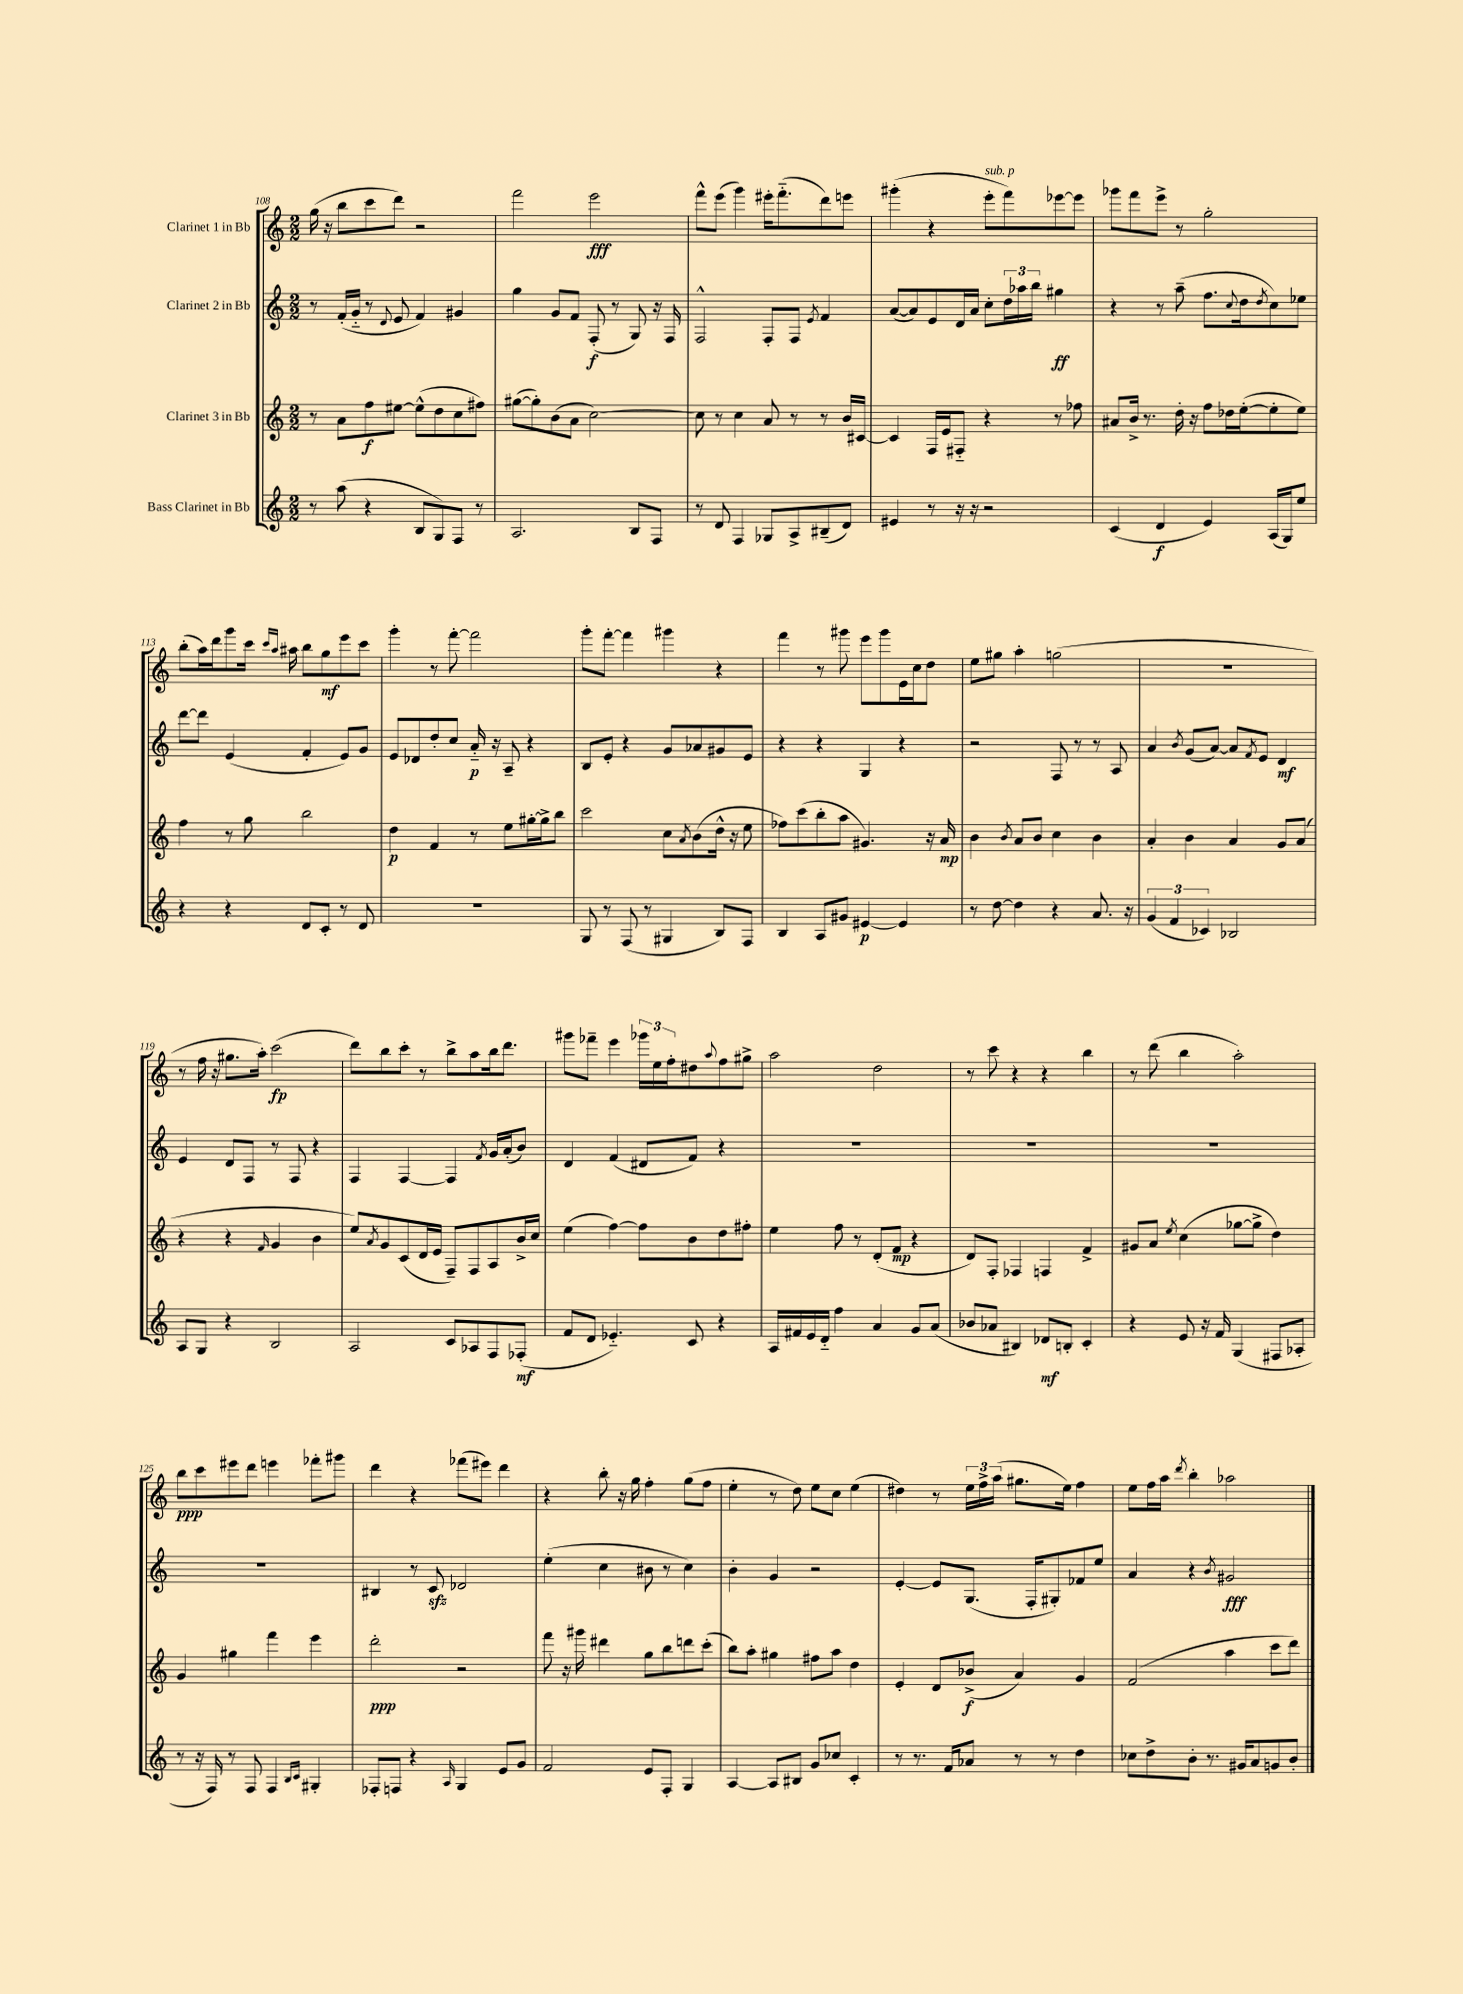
<<
\new StaffGroup <<
\new Staff = "s0" \with { instrumentName = "Clarinet 1 in Bb" } {
    \clef treble \key c \major \numericTimeSignature \time 2/2
    g''16( r16 b''8 c'''8 d'''8) r2 |
    f'''2 e'''2\fff |
    f'''8-^ e'''8( g'''4) eis'''16-. f'''8.-_( d'''8) e'''8 |
    gis'''4-.( r4 e'''8-.^\markup { \italic "sub. p" } f'''8) ees'''8~ ees'''8 |
    ges'''8 f'''8 e'''8-> r8 g''2-. |
    b''8-.( a''16) d'''16 g'''8 c'''16 \grace { c'''16 a''16 } ais''16 b''8 g''8\mf e'''8 c'''8 |
    g'''4-. r8 f'''8~-. f'''2 |
    g'''8-. f'''8~-. f'''4 gis'''4 r4 |
    f'''4 r8 gis'''8 e'''8 gis'''8 e'16 c''16 d''8 |
    e''8 gis''8 a''4-. g''2( |
    R1 |
    r8 f''16 r16 gis''8. a''16-.) c'''2\fp( |
    d'''8) b''8 c'''8-. r8 b''8-> a''8 b''16 d'''8. |
    gis'''8 fes'''8-- e'''4 \tuplet 3/2 { ges'''16 e''16 f''16-. } dis''8 \appoggiatura { a''8 } f''8 gis''8-> |
    a''2 d''2 |
    r8 c'''8 r4 r4 b''4 |
    r8 d'''8( b''4 a''2-.) |
    b''8\ppp c'''8 eis'''8 d'''8 e'''4 fes'''8-. gis'''8 |
    d'''4 r4 fes'''8( eis'''8) d'''4 |
    r4 b''8-. r16 g''16 f''4-. g''8( f''8 |
    e''4-. r8 d''8) e''8 c''8 e''4( |
    dis''4) r8 \tuplet 3/2 { e''16 f''16-> a''16( } gis''8. e''16) f''4 |
    e''8 f''16 a''16 \acciaccatura { d'''8 } b''4-. aes''2 \bar "|." |
}
\new Staff = "s1" \with { instrumentName = "Clarinet 2 in Bb" } {
    \clef treble \key c \major \numericTimeSignature \time 2/2
    r8 f'16-.( g'16-_ r8 \appoggiatura { d'8 } e'8 f'4) gis'4 |
    g''4 g'8 f'8 f8-.\f( r8 g8) r16 f16 |
    f2-^ f8-. f8 \acciaccatura { e'8 } f'4 |
    a'8~( a'8) e'8 d'16 a'16 c''8-. \tuplet 3/2 { d''16 aes''16 b''16 } gis''4\ff |
    r4 r8 a''8--( f''8. \appoggiatura { c''8 } d''16 \acciaccatura { d''8 } c''8) ees''8 |
    d'''8~ d'''8 e'4( f'4-. e'8) g'8 |
    e'8 des'8 d''8-. c''8 a'16-_\p r16 a8-- r4 |
    b8 e'8-. r4 g'8 aes'8 gis'8 e'8 |
    r4 r4 g4 r4 |
    r2 f8 r8 r8 a8 |
    a'4 \acciaccatura { b'8 } g'8( a'8~) a'8 \acciaccatura { f'8 } e'8 d'4\mf |
    e'4 d'8 f8 r8 f8 r4 |
    f4 f4~ f4 \acciaccatura { f'8 } g'16 a'16-.( b'8) |
    d'4 f'4( dis'8 f'8) r4 |
    R1 |
    R1 |
    R1 |
    R1 |
    bis4 r8 c'8\sfz des'2 |
    e''4-.( c''4 bis'8 r8 c''4) |
    b'4-. g'4 r2 |
    e'4~-. e'8 g8.( f16-. gis8-.) fes'8 e''8 |
    a'4 r4 \acciaccatura { b'8 } gis'2\fff \bar "|." |
}
\new Staff = "s2" \with { instrumentName = "Clarinet 3 in Bb" } {
    \clef treble \key c \major \numericTimeSignature \time 2/2
    r8 a'8 f''8\f eis''8~ eis''8-^( d''8 c''8 fis''8) |
    gis''8~( gis''8-.) b'8( a'8 c''2~) |
    c''8 r8 c''4 a'8 r8 r8 b'16 cis'16~ |
    cis'4 f16 e'16 fis8-_ r4 r8 fes''8 |
    ais'8 b'16-> r8. d''16-. r16 f''8 des''16 e''16~-.( e''8-. e''8) |
    f''4 r8 g''8 b''2 |
    d''4\p f'4 r8 e''8 gis''16~-. gis''16-> b''8 |
    c'''2 c''8 \acciaccatura { a'8 } b'8( d''16-^ r16 e''8 |
    fes''8) c'''8( b''8-. a''8 gis'4.) r16 a'16\mp |
    b'4 \acciaccatura { b'8 } a'8 b'8 c''4 b'4 |
    a'4-. b'4 a'4 g'8 a'8( |
    r4 r4 \grace { f'16 } g'4 b'4 |
    e''8) \acciaccatura { a'8 } g'8 c'8( d'16 e'16 f8--) f8 a8 b'16-> c''16 |
    e''4( f''4~) f''8 b'8 d''8 fis''8-. |
    e''4 f''8 r8 d'8-.( f'8\mp r4 |
    d'8) f8-. fes4 f4 f'4-> |
    gis'8 a'8 \acciaccatura { e''8 } c''4( ges''8~ ges''8-> d''4) |
    g'4 gis''4 f'''4 e'''4 |
    d'''2-.\ppp r2 |
    f'''8 r16 gis'''16 dis'''4 g''8 b''8 d'''8 c'''8-.( |
    b''8) a''8-. gis''4 fis''8 a''8 d''4 |
    e'4-. d'8 bes'8->\f( a'4) g'4 |
    f'2( a''4 c'''8 d'''8) \bar "|." |
}
\new Staff = "s3" \with { instrumentName = "Bass Clarinet in Bb" } {
    \clef treble \key c \major \numericTimeSignature \time 2/2
    r8 a''8( r4 b8 g8) f8 r8 |
    a2. b8 f8 |
    r8 d'8 f4 ges8 a8-> bis8--( d'8) |
    eis'4 r8 r16 r16 r2 |
    c'4( d'4\f e'4) a16( g16) e''8 |
    r4 r4 d'8 c'8-. r8 d'8 |
    R1 |
    g8 r8 f8( r8 gis4 b8) f8 |
    b4 a8 gis'8 eis'4~\p eis'4 |
    r8 d''8~ d''4 r4 a'8. r16 |
    \tuplet 3/2 { g'4( f'4 ces'4) } bes2 |
    a8 g8 r4 b2 |
    a2 c'8 aes8 f8 fes8-.\mf( |
    f'8 d'8 ees'4.-_) c'8 r4 |
    a16 fis'16 e'16 d'16-_ f''4 a'4 g'8 a'8( |
    bes'8 aes'8 bis4) des'8\mf b8-. c'4-. |
    r4 e'8 r16 f'16 g4( fis8 aes8-. |
    r8 r16 f16) r8 f8 f4 \grace { b16 c'16 } gis4-. |
    fes8-. f8 r4 \grace { a16 } g4 e'8 g'8 |
    f'2 e'8 f8-. g4 |
    a4~ a8 bis8 g'8 ces''8 c'4-. |
    r8 r8. f'16 aes'8 r8 r8 d''4 |
    ces''8 d''8-> b'8-. r8. gis'16 a'8 g'8 b'8-. \bar "|." |
}
>>
>>
\layout { \context { \Score currentBarNumber = #108 } }
